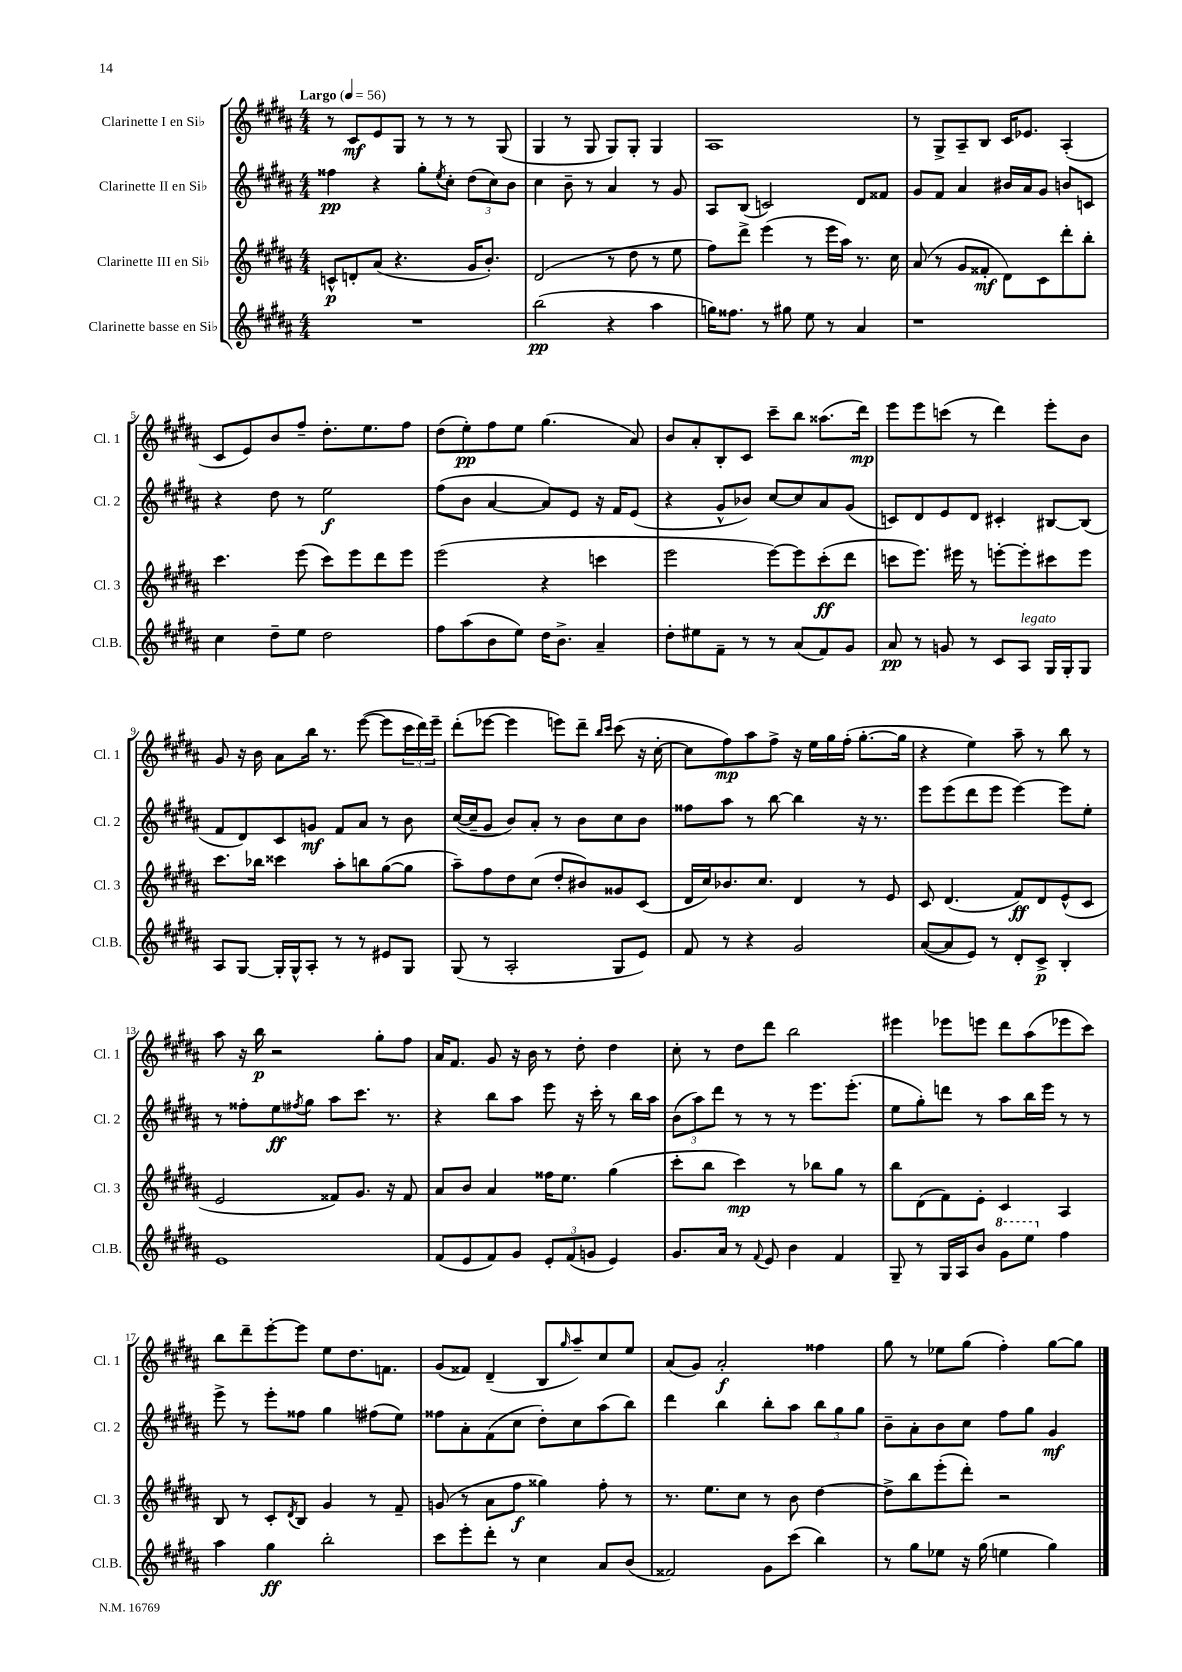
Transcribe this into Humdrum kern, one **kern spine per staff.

**kern	**dynam	**kern	**dynam	**kern	**dynam	**kern	**dynam
*part4	*part4	*part3	*part3	*part2	*part2	*part1	*part1
*staff4	*staff4	*staff3	*staff3	*staff2	*staff2	*staff1	*staff1
*I"Clarinette basse en Si♭	*	*I"Clarinette III en Si♭	*	*I"Clarinette II en Si♭	*	*I"Clarinette I en Si♭	*
*I'Cl.B.	*	*I'Cl. 3	*	*I'Cl. 2	*	*I'Cl. 1	*
*clefG2	*	*clefG2	*	*clefG2	*	*clefG2	*
*k[f#c#g#d#a#]	*	*k[f#c#g#d#a#]	*	*k[f#c#g#d#a#]	*	*k[f#c#g#d#a#]	*
*M4/4	*	*M4/4	*	*M4/4	*	*M4/4	*
*MM56	*	*MM56	*	*MM56	*	*MM56	*
=1	=1	=1	=1	=1	=1	=1	=1
!	!	!	!	!	!	!LO:TX:a:B:t=Largo	!
1r	.	8cn^^/L	p	4ff##X\	pp	8r	.
.	.	8dn'/	.	.	.	8c#/L	mf
.	.	(8a#/J	.	4r	.	8e/	.
.	.	4.r	.	.	.	8G#/J	.
.	.	.	.	8gg#'\L	.	8r	.
.	.	.	.	8qee/	.	.	.
.	.	.	.	8cc#'\J	.	8r	.
.	.	16g#/KL	.	(12dd#\L	.	8r	.
.	.	8.b'/J)	.	.	.	.	.
.	.	.	.	12cc#\)	.	.	.
.	.	.	.	.	.	(8G#/	.
.	.	.	.	12b\J	.	.	.
=2	=2	=2	=2	=2	=2	=2	=2
(2bb\	pp	(2d#/	.	4cc#\	.	4G#/	.
.	.	.	.	8b~\	.	8r	.
.	.	.	.	8r	.	8G#/	.
4r	.	8r	.	4a#/	.	8G#/L)	.
.	.	8dd#\	.	.	.	8G#'/J	.
4aa#\	.	8r	.	8r	.	4G#/	.
.	.	8ee\	.	8g#/	.	.	.
=3	=3	=3	=3	=3	=3	=3	=3
16ggn\KL)	.	8ff#\L)	.	8A#/L	.	1A#	.
8.ff##X\J	.	.	.	.	.	.	.
.	.	8ddd#^\J	.	(8B/J	.	.	.
8r	.	(4eee\	.	2cn/)	.	.	.
8gg#X\	.	.	.	.	.	.	.
8ee\	.	8r	.	.	.	.	.
8r	.	16eee\LL	.	.	.	.	.
.	.	16aa#\JJ)	.	.	.	.	.
4a#/	.	8.r	.	8d#/L	.	.	.
.	.	.	.	8f##X/J	.	.	.
.	.	16cc#\	.	.	.	.	.
=4	=4	=4	=4	=4	=4	=4	=4
1r	.	(8a#/	.	8g#/L	.	8r	.
.	.	8r	.	8f#/J	.	8G#^/L	.
.	.	8g#/L	.	4a#/	.	8A#~/	.
.	.	8f##X'/J	mf	.	.	8B/J	.
.	.	8d#\L)	.	16b#X/LL	.	16c#/KL	.
.	.	.	.	16a#/J	.	8.e-X/J	.
.	.	8c#\	.	8g#/J	.	.	.
.	.	8ddd#'\	.	8bn/L	.	(4A#'/	.
.	.	8bb'\J	.	8cn/J	.	.	.
!!LO:LB:g=z
=5	=5	=5	=5	=5	=5	=5	=5
4cc#\	.	4.ccc#\	.	4r	.	8c#/L	.
.	.	.	.	.	.	8e/)	.
8dd#~\L	.	.	.	8dd#\	.	8b/	.
8ee\J	.	(8eee\	.	8r	.	8ff#~/J	.
2dd#\	.	8ccc#\L)	.	2ee\	f	8.dd#'\L	.
.	.	8eee\	.	.	.	.	.
.	.	.	.	.	.	8.ee\	.
.	.	8ddd#\	.	.	.	.	.
.	.	8eee\J	.	.	.	8ff#\J	.
=6	=6	=6	=6	=6	=6	=6	=6
8ff#\L	.	(2eee\	.	(8ff#\L	.	(8dd#\L	.
(8aa#\	.	.	.	8b\J	.	8ee'\)	pp
8b\	.	.	.	[4a#/	.	8ff#\	.
8ee\J)	.	.	.	.	.	8ee\J	.
16dd#\KL	.	4r	.	8a#/L])	.	(4.gg#\	.
8.b^\J	.	.	.	.	.	.	.
.	.	.	.	8e/J	.	.	.
4a#~/	.	4cccn\	.	16r	.	.	.
.	.	.	.	16f#/KL	.	.	.
.	.	.	.	(8e/J	.	8a#/)	.
=7	=7	=7	=7	=7	=7	=7	=7
8dd#'\L	.	2eee\	.	4r	.	8b/L	.
8ee#X\	.	.	.	.	.	8a#'/	.
8f#~\J	.	.	.	8g#^^/L	.	8B'/	.
8r	.	.	.	8b-X/J)	.	8c#/J	.
8r	.	[8eee\L)	.	[8cc#/L	.	8ccc#~\L	.
(8a#/L	.	8eee\]	.	8cc#/]	.	8bb\J	.
8f#/)	.	(8ccc#'\	ff	8a#/	.	(8.aa##X\L	.
8g#/J	.	8ddd#\J	.	(8g#/J	.	.	.
.	.	.	.	.	.	16ddd#\Jk)	mp
=8	=8	=8	=8	=8	=8	=8	=8
8a#/	pp	8cccn\L	.	8cn/L)	.	8eee\L	.
8r	.	8.eee\J)	.	8d#/	.	8eee\	.
8gn/	.	.	.	8e/	.	(8cccn\J	.
.	.	16eee#X\	.	.	.	.	.
8r	.	8r	.	8d#/J	.	8r	.
8c#/L	.	[8eeen'\L	.	4c#X'/	.	4ddd#\)	.
!LO:TX:a:i:t=legato	!	!	!	!	!	!	!
8A#/J	.	8eee'\]	.	.	.	.	.
16G#/LL	.	8ccc#X\	.	[8B#X/L	.	8eee'\L	.
16G#'/J	.	.	.	.	.	.	.
8G#/J	.	8eee\J	.	(8B#/J]	.	8b\J	.
!!LO:LB:g=z
=9	=9	=9	=9	=9	=9	=9	=9
8A#/L	.	8.ccc#\L	.	8f#/L	.	8g#/	.
[8G#/J	.	.	.	8d#/)	.	16r	.
.	.	16bb-X\Jk	.	.	.	16b\	.
16G#'/LL]	.	4ccc##X\	.	8c#/	.	8a#\L	.
16G#^^/J	.	.	.	.	.	.	.
8A#'/J	.	.	.	8gn/J	mf	16bb\Jk	.
.	.	.	.	.	.	8.r	.
8r	.	8aa#'\L	.	8f#/L	.	.	.
8r	.	8bbn\	.	8a#/J	.	([8eee\	.
8e#X/L	.	([8gg#\	.	8r	.	8eee\L]	.
8G#/J	.	8gg#\J]	.	8b\	.	24ccc#\L	.
.	.	.	.	.	.	24ddd#\)	.
.	.	.	.	.	.	24eee~\JJ	.
=10	=10	=10	=10	=10	=10	=10	=10
(8G#/	.	8aa#~\L)	.	([16cc#/LL	.	(8ddd#'\L	.
.	.	.	.	16cc#~/J]	.	.	.
8r	.	8ff#\	.	8g#/J	.	[8eee-X\J	.
2A#'/	.	8dd#\	.	8b/L)	.	4eee-\]	.
.	.	(8cc#\J	.	8a#'/J	.	.	.
.	.	8dd#'/L	.	8r	.	8eeen\L)	.
.	.	8b#X/)	.	8b\L	.	8ddd#~\J	.
.	.	.	.	.	.	16qqbb/LL	.
.	.	.	.	.	.	16qqccc#/JJ	.
8G#/L	.	8g##X/	.	8cc#\	.	(8ccc#\	.
8e/J)	.	(8c#/J	.	8b\J	.	16r	.
.	.	.	.	.	.	[16cc#'\	.
=11	=11	=11	=11	=11	=11	=11	=11
8f#/	.	16d#/LL	.	8ff##X\L	.	8cc#\L]	.
.	.	16cc#/J)	.	.	.	.	.
8r	.	8.b-X/	.	8aa#\J	.	8ff#\)	mp
4r	.	.	.	8r	.	8aa#\	.
.	.	8.cc#/J	.	.	.	.	.
.	.	.	.	[8bb\	.	8ff#^\J	.
2g#/	.	4d#/	.	4bb\]	.	16r	.
.	.	.	.	.	.	16ee\LL	.
.	.	.	.	.	.	16gg#\	.
.	.	.	.	.	.	(16ff#'\JJ	.
.	.	8r	.	16r	.	[8.gg#'\L	.
.	.	.	.	8.r	.	.	.
.	.	8e/	.	.	.	.	.
.	.	.	.	.	.	16gg#\Jk]	.
=12	=12	=12	=12	=12	=12	=12	=12
([8a#/L	.	8c#/	.	8eee\L	.	4r	.
8a#/]	.	(4.d#/	.	(8eee\	.	.	.
8e/J)	.	.	.	8ddd#\	.	4ee\)	.
8r	.	.	.	8eee\J	.	.	.
8d#'/L	.	8f#/L)	ff	[4eee\)	.	8aa#~\	.
8c#^/J	p	8d#/	.	.	.	8r	.
4B'/	.	(8e^^/	.	8eee\L]	.	8bb\	.
.	.	8c#/J	.	8ee'\J	.	8r	.
!!LO:LB:g=z
=13	=13	=13	=13	=13	=13	=13	=13
1e	.	2e/	.	8r	.	8aa#\	.
.	.	.	.	8ff##X'\L	.	16r	.
.	.	.	.	.	.	16bb\	p
.	.	.	.	8ee\	ff	2r	.
.	.	.	.	8qff#X/	.	.	.
.	.	.	.	8gg#\J	.	.	.
.	.	8f##X/L)	.	8aa#\L	.	.	.
.	.	8.g#/J	.	8.ccc#\J	.	.	.
.	.	.	.	.	.	8gg#'\L	.
.	.	16r	.	8.r	.	.	.
.	.	8f##/	.	.	.	8ff#\J	.
=14	=14	=14	=14	=14	=14	=14	=14
(8f#/L	.	8a#/L	.	4r	.	16a#/KL	.
.	.	.	.	.	.	8.f#/J	.
8e/	.	8b/J	.	.	.	.	.
8f#/)	.	4a#/	.	8bb\L	.	8g#/	.
8g#/J	.	.	.	8aa#\J	.	16r	.
.	.	.	.	.	.	16b\	.
12e'/L	.	16ff##X\KL	.	8eee\	.	8r	.
.	.	8.ee\J	.	.	.	.	.
(12f#/	.	.	.	.	.	.	.
.	.	.	.	16r	.	8dd#'\	.
12gn/J	.	.	.	.	.	.	.
.	.	.	.	16ccc#'\	.	.	.
4e/)	.	(4gg#\	.	8r	.	4dd#\	.
.	.	.	.	16bb\LL	.	.	.
.	.	.	.	16aa#\JJ	.	.	.
=15	=15	=15	=15	=15	=15	=15	=15
8.g#/L	.	8ccc#'\L	.	(12b\L	.	8cc#'\	.
.	.	.	.	12aa#\)	.	.	.
.	.	8bb\J	.	.	.	8r	.
.	.	.	.	12ddd#\J	.	.	.
16a#/Jk	.	.	.	.	.	.	.
8r	.	4ccc#\)	mp	8r	.	8dd#\L	.
8qqf#/	.	.	.	.	.	.	.
8e/	.	.	.	8r	.	8ddd#\J	.
4b\	.	8r	.	8r	.	2bb\	.
.	.	8bb-X\L	.	8.eee\L	.	.	.
4f#/	.	8gg#\J	.	.	.	.	.
.	.	.	.	(8.eee'\J	.	.	.
.	.	8r	.	.	.	.	.
=16	=16	=16	=16	=16	=16	=16	=16
8G#~/	.	8bb\L	.	8ee\L	.	4eee#X\	.
8r	.	(8d#\	.	8gg#'\)	.	.	.
16G#/LL	.	8f#\)	.	8dddn\J	.	8eee-X\L	.
16A#/J	.	.	.	.	.	.	.
8b/J	.	8e'\J	.	8r	.	8eeen\J	.
*8va	*	*	*	*	*	*	*
8gg#\L	.	4c#/	.	8aa#\L	.	8ddd#\L	.
8eee\J	.	.	.	16bb\L	.	(8aa#\	.
.	.	.	.	16eee\JJ	.	.	.
*X8va	*	*	*	*	*	*	*
4ff#\	.	4A#/	.	8r	.	8eee-X\	.
.	.	.	.	8r	.	8ccc#\J)	.
!!LO:LB:g=z
=17	=17	=17	=17	=17	=17	=17	=17
4aa#\	.	8B/	.	8eee^\	.	8bb\L	.
.	.	8r	.	8r	.	8ddd#~\	.
4gg#\	ff	8c#'/L	.	8eee'\L	.	[8eee'\	.
.	.	8qd#/	.	.	.	.	.
.	.	8B/J	.	8ff##X\J	.	8eee\J]	.
2bb'\	.	4g#/	.	4gg#\	.	8ee\L	.
.	.	.	.	.	.	8.dd#\	.
.	.	8r	.	(8ff#X\L	.	.	.
.	.	.	.	.	.	8.fn\J	.
.	.	8f#~/	.	8ee\J)	.	.	.
=18	=18	=18	=18	=18	=18	=18	=18
8ccc#\L	.	(8gn/	.	8ff##X\L	.	(8g#/L	.
8eee'\	.	8r	.	8a#'\	.	8f##X/J)	.
8ddd#'\J	.	8a#\L	.	(8f#\	.	(4d#~/	.
8r	.	8ff#\J	f	8cc#\J	.	.	.
4cc#\	.	4gg##X\)	.	8dd#'\L)	.	8B/L	.
.	.	.	.	.	.	16qqgg#/	.
.	.	.	.	8cc#\	.	8aa#~/)	.
8a#/L	.	8ff#'\	.	(8aa#\	.	8cc#/	.
(8b/J	.	8r	.	8bb\J)	.	8ee/J	.
=19	=19	=19	=19	=19	=19	=19	=19
2f##X/)	.	8.r	.	4ddd#\	.	(8a#/L	.
.	.	.	.	.	.	8g#/J)	.
.	.	8.ee\L	.	.	.	.	.
.	.	.	.	4bb\	.	2a#'/	f
.	.	8cc#\J	.	.	.	.	.
8g#\L	.	8r	.	8bb'\L	.	.	.
(8ccc#\J	.	8b\	.	8aa#\J	.	.	.
4bb\)	.	[4dd#\	.	12bb\L	.	4ff##X\	.
.	.	.	.	12gg#\	.	.	.
.	.	.	.	12gg#\J	.	.	.
=20	=20	=20	=20	=20	=20	=20	=20
8r	.	8dd#^\L]	.	8b~\L	.	8gg#\	.
8gg#\L	.	8bb\	.	8a#'\	.	8r	.
8ee-X\J	.	(8eee'\	.	8b\	.	8ee-X\L	.
16r	.	8ddd#'\J)	.	8cc#\J	.	(8gg#\J	.
(16gg#\	.	.	.	.	.	.	.
4een\	.	2r	.	8ff#\L	.	4ff#'\)	.
.	.	.	.	8gg#\J	.	.	.
4gg#\)	.	.	.	4g#/	mf	[8gg#\L	.
.	.	.	.	.	.	8gg#\J]	.
==	==	==	==	==	==	==	==
*-	*-	*-	*-	*-	*-	*-	*-
